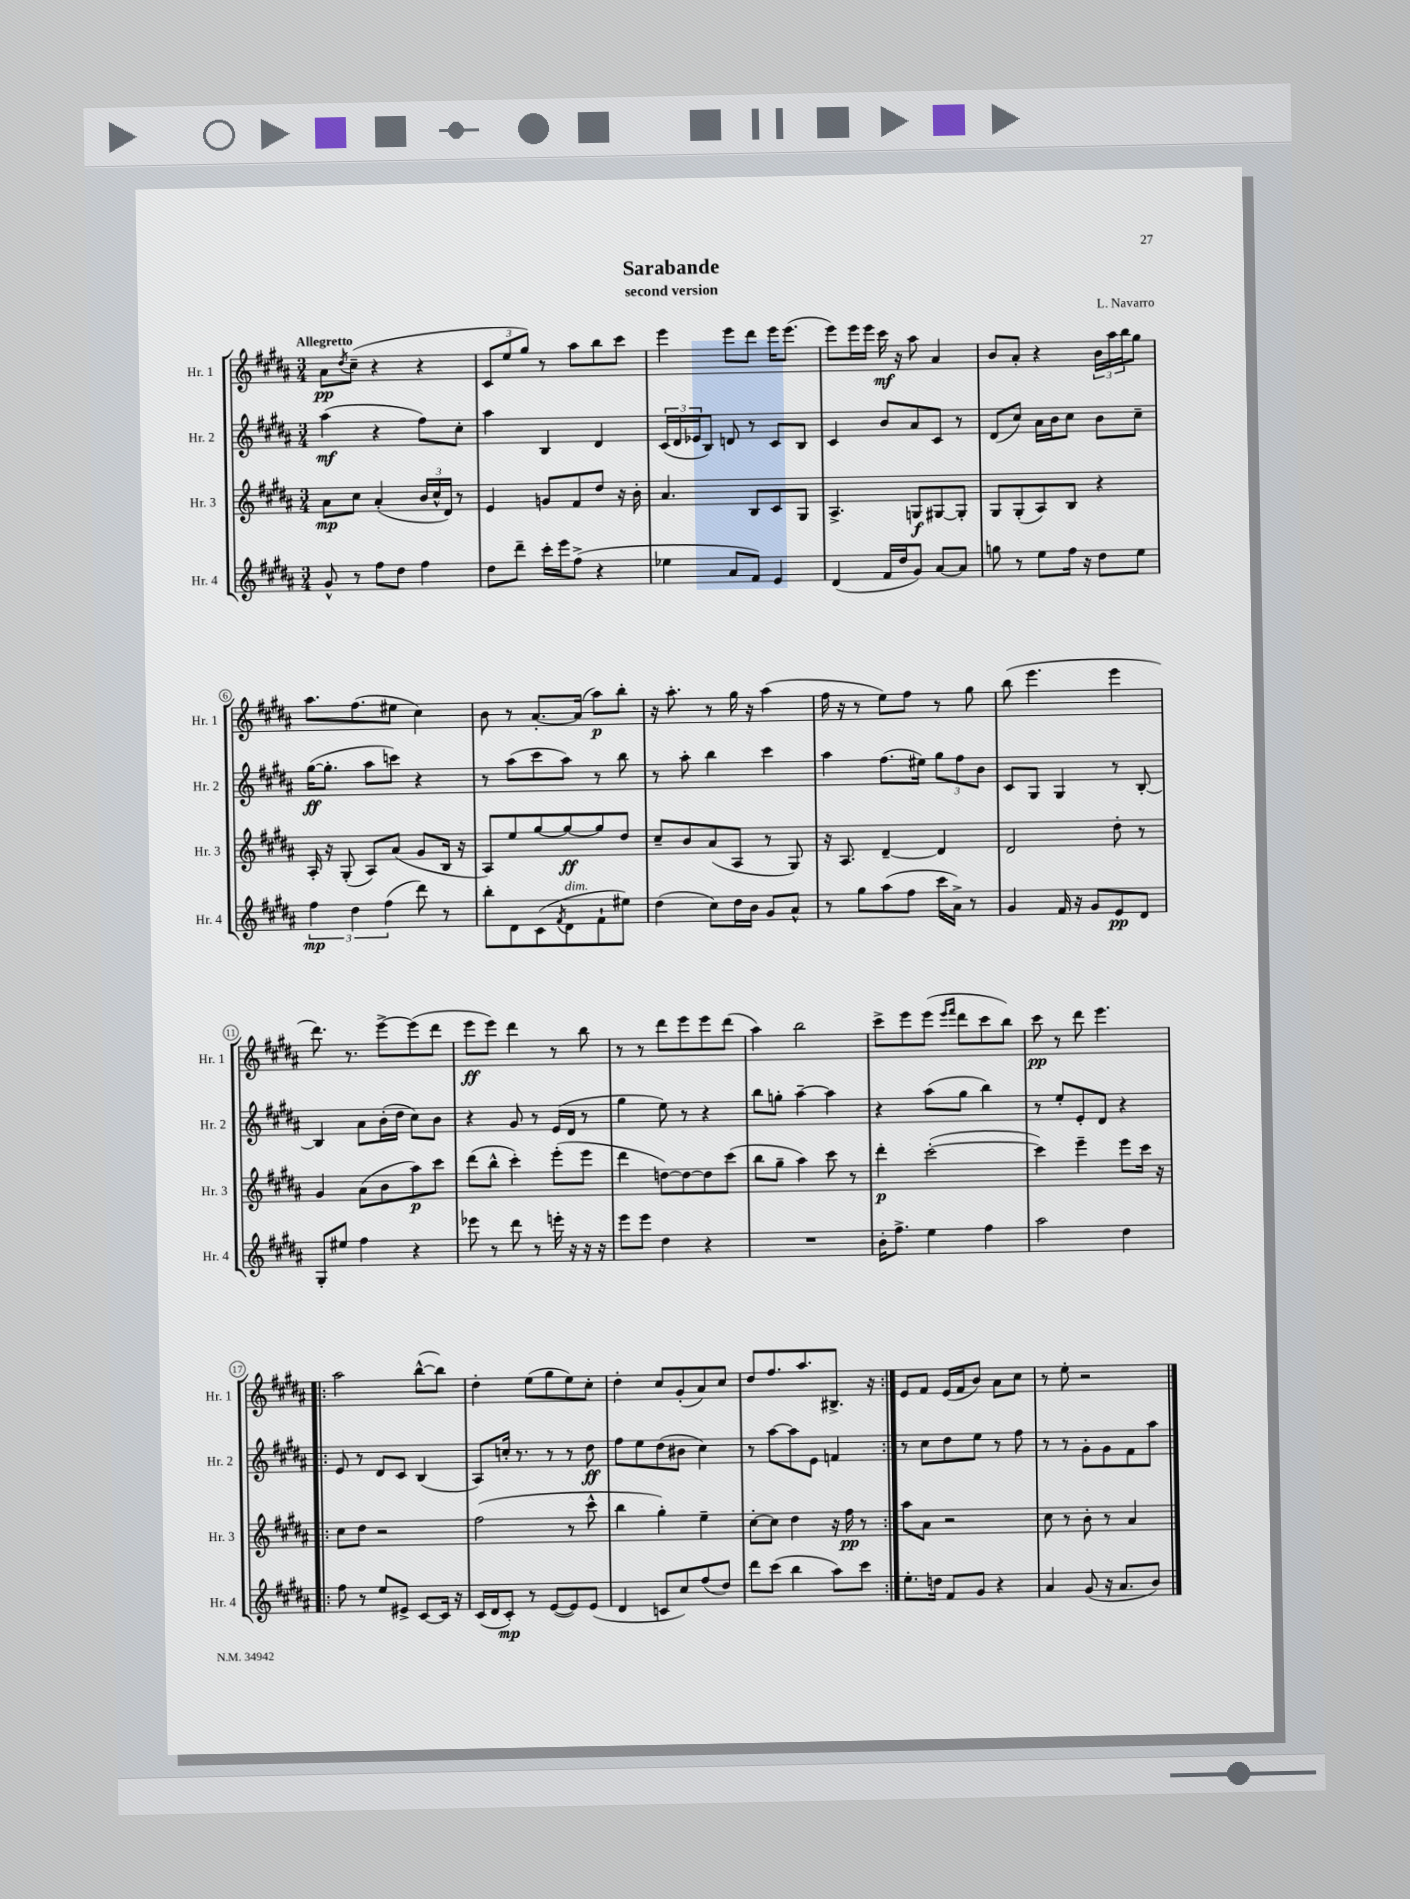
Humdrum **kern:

**kern	**dynam	**kern	**dynam	**kern	**dynam	**kern	**dynam
*part4	*part4	*part3	*part3	*part2	*part2	*part1	*part1
*staff4	*staff4	*staff3	*staff3	*staff2	*staff2	*staff1	*staff1
*I"Hr. 4	*	*I"Hr. 3	*	*I"Hr. 2	*	*I"Hr. 1	*
*I'Hr. 4	*	*I'Hr. 3	*	*I'Hr. 2	*	*I'Hr. 1	*
*clefG2	*	*clefG2	*	*clefG2	*	*clefG2	*
*k[f#c#g#d#a#]	*	*k[f#c#g#d#a#]	*	*k[f#c#g#d#a#]	*	*k[f#c#g#d#a#]	*
*M3/4	*	*M3/4	*	*M3/4	*	*M3/4	*
=1	=1	=1	=1	=1	=1	=1	=1
!	!	!	!	!	!	!LO:TX:a:B:t=Allegretto	!
8g#^^/	.	8a#\L	mp	(4aa#\	mf	8a#\L	pp
.	.	.	.	.	.	8qdd#/	.
8r	.	8cc#\J	.	.	.	(8cc#~\J	.
8ff#\L	.	(4a#'/	.	4r	.	4r	.
8dd#\J	.	.	.	.	.	.	.
4ff#\	.	24b/LL	.	8ff#\L)	.	4r	.
.	.	24cc#^^/	.	.	.	.	.
.	.	24d#/JJ)	.	.	.	.	.
.	.	8r	.	8cc#'\J	.	.	.
=2	=2	=2	=2	=2	=2	=2	=2
8dd#\L	.	4e/	.	4aa#\	.	12c#/L	.
.	.	.	.	.	.	12ee/	.
8ddd#~\J	.	.	.	.	.	.	.
.	.	.	.	.	.	12gg#/J)	.
16ccc#'\LL	.	8gn/L	.	4B/	.	8r	.
16eee\J	.	.	.	.	.	.	.
(8ff#^\J	.	8f#/	.	.	.	8aa#\L	.
4r	.	8dd#/J	.	4d#/	.	8bb\	.
.	.	16r	.	.	.	8ccc#\J	.
.	.	16b'\	.	.	.	.	.
=3	=3	=3	=3	=3	=3	=3	=3
4ee-X\	.	4.a#/	.	(24c#/LL	.	4eee\	.
.	.	.	.	24d#/	.	.	.
.	.	.	.	24e-X/J	.	.	.
.	.	.	.	8B/J)	.	.	.
8a#/L	.	.	.	8dn/	.	8eee\L	.
8f#/J)	.	8B/L	.	8r	.	8ddd#\J	.
4e/	.	8c#/	.	8c#/L	.	16eee\KL	.
.	.	.	.	.	.	(8.eee\J	.
.	.	8G#/J	.	8B/J	.	.	.
=4	=4	=4	=4	=4	=4	=4	=4
(4d#/	.	4.A#^/	.	4c#/	.	8eee\L)	.
.	.	.	.	.	.	16eee\L	.
.	.	.	.	.	.	16eee\JJ	.
16f#/LL	.	.	.	8b/L	.	16ccc#\	mf
16dd#/J	.	.	.	.	.	16r	.
8g#/J)	.	8Gn/L	f	8a#/	.	8aa#\	.
[8a#/L	.	[8G#X/	.	8c#/J	.	4a#/	.
8a#/J]	.	8G#'/J]	.	8r	.	.	.
=5	=5	=5	=5	=5	=5	=5	=5
8ggn\	.	8G#/L	.	(8d#/L	.	8b/L	.
8r	.	(8G#'/	.	8cc#/J)	.	8a#'/J	.
8ee\L	.	8A#/)	.	16a#\LL	.	4r	.
.	.	.	.	16b\J	.	.	.
16ff#\Jk	.	8B/J	.	8cc#\J	.	.	.
16r	.	.	.	.	.	.	.
8dd#\L	.	4r	.	8b\L	.	24b\LL	.
.	.	.	.	.	.	24aa#\	.
.	.	.	.	.	.	24bb\J	.
8ee\J	.	.	.	8cc#~\J	.	8gg#\J	.
!!LO:LB:g=z
=6	=6	=6	=6	=6	=6	=6	=6
6ff#\	mp	16A#'/	.	([16gg#\KL	ff	8.aa#\L	.
.	.	16r	.	8.gg#'\J]	.	.	.
.	.	(8G#'/	.	.	.	.	.
6dd#\	.	.	.	.	.	.	.
.	.	.	.	.	.	(8.ff#\	.
.	.	8A#/L)	.	8aa#\L	.	.	.
(6ff#\	.	.	.	.	.	.	.
.	.	(8a#/J	.	8cccn\J)	.	8ee#X\J	.
8ddd#\)	.	8g#/L	.	4r	.	4cc#\)	.
8r	.	16B/Jk	.	.	.	.	.
.	.	16r	.	.	.	.	.
=7	=7	=7	=7	=7	=7	=7	=7
8bb'\L	.	8A#/L)	.	8r	.	8b\	.
8d#\	.	8ee/	.	(8aa#\L	.	8r	.
(8c#\	.	[8gg#/	.	8ccc#\	.	[8.a#'/L	.
8qf#/	.	.	.	.	.	.	.
!LO:TX:a:i:t=dim.	!	!	!	!	!	!	!
8d#\	.	8gg#/_	ff	8aa#\J)	.	.	.
.	.	.	.	.	.	(16a#/Jk]	.
8f#`\	.	8gg#/]	.	8r	.	8aa#\L)	p
8ee#X\J)	.	8dd#/J	.	8bb\	.	8bb'\J	.
=8	=8	=8	=8	=8	=8	=8	=8
(4dd#\	.	8cc#~/L	.	8r	.	16r	.
.	.	.	.	.	.	8.aa#'\	.
.	.	8b/	.	8aa#'\	.	.	.
8cc#\L)	.	(8a#/	.	4bb\	.	8r	.
16dd#\L	.	8A#/J	.	.	.	16gg#\	.
16b\JJ	.	.	.	.	.	16r	.
8g#/L	.	8r	.	4ccc#\	.	(4aa#\	.
8a#^^/J	.	8G#/)	.	.	.	.	.
=9	=9	=9	=9	=9	=9	=9	=9
8r	.	16r	.	4aa#\	.	16ff#\	.
.	.	8.A#/	.	.	.	16r	.
8gg#\L	.	.	.	.	.	8r	.
(8aa#\	.	[4d#~/	.	(8.ff#\L	.	8ee\L)	.
8ff#\J	.	.	.	.	.	8ff#\J	.
.	.	.	.	16ee#X\Jk)	.	.	.
16ccc#\LL	.	4d#/]	.	12gg#\L	.	8r	.
16a#^\JJ)	.	.	.	.	.	.	.
.	.	.	.	12ff#\	.	.	.
8r	.	.	.	.	.	8gg#\	.
.	.	.	.	12b\J	.	.	.
=10	=10	=10	=10	=10	=10	=10	=10
4g#/	.	2d#/	.	8c#/L	.	(8bb\	.
.	.	.	.	8G#/J	.	4.eee\	.
16f#/	.	.	.	4G#/	.	.	.
16r	.	.	.	.	.	.	.
8g#/L	.	.	.	.	.	.	.
8e/	pp	8dd#'\	.	8r	.	4eee\	.
8d#/J	.	8r	.	[8B'/	.	.	.
!!LO:LB:g=z
=11	=11	=11	=11	=11	=11	=11	=11
8G#'/L	.	4g#/	.	4B/]	.	8.ddd#\)	.
8ee#X/J	.	.	.	.	.	.	.
.	.	.	.	.	.	8.r	.
4ff#\	.	(8a#\L	.	8a#\L	.	.	.
.	.	8b\	.	(16b'\L	.	[8eee^\L	.
.	.	.	.	16dd#\JJ	.	.	.
4r	.	8aa#\)	p	8cc#\L)	.	(8eee\]	.
.	.	8ccc#\J	.	8b\J	.	8ddd#\J	.
=12	=12	=12	=12	=12	=12	=12	=12
8eee-X\	.	(8ddd#\L	.	4r	.	8eee\L	ff
8r	.	8bb^^\J	.	.	.	8eee\J)	.
8ddd#\	.	4ccc#'\)	.	8g#/	.	4ddd#\	.
8r	.	.	.	8r	.	.	.
16eeen'\	.	(8eee'\L	.	(16e/LL	.	8r	.
16r	.	.	.	16d#/JJ	.	.	.
16r	.	8eee\J	.	8r	.	8bb\	.
16r	.	.	.	.	.	.	.
=13	=13	=13	=13	=13	=13	=13	=13
8eee\L	.	4ddd#\	.	4gg#\	.	8r	.
8eee\J	.	.	.	.	.	8r	.
4dd#\	.	[8ddn\L)	.	8ee\)	.	8ddd#\L	.
.	.	8dd\_	.	8r	.	8eee\	.
4r	.	8dd\]	.	4r	.	8eee\	.
.	.	(8ccc#\J	.	.	.	(8ddd#\J	.
=14	=14	=14	=14	=14	=14	=14	=14
2.r	.	8bb\L	.	8bb\L	.	4aa#\)	.
.	.	8gg#~\J	.	8ggn'\J	.	.	.
.	.	4aa#\)	.	[4aa#~\	.	2bb\	.
.	.	8ccc#\	.	4aa#\]	.	.	.
.	.	8r	.	.	.	.	.
=15	=15	=15	=15	=15	=15	=15	=15
16b'\KL	.	4ddd#'\	p	4r	.	8ccc#^\L	.
8.ff#^\J	.	.	.	.	.	.	.
.	.	.	.	.	.	8eee\	.
4ee\	.	([2ccc#'\	.	(8aa#\L	.	(8eee\J	.
.	.	.	.	.	.	16qqeee/LL	.
.	.	.	.	.	.	16qqfff#/JJ	.
.	.	.	.	8gg#\J	.	8ddd#\L	.
4ff#\	.	.	.	4bb\)	.	8ccc#\	.
.	.	.	.	.	.	8bb\J)	.
=16	=16	=16	=16	=16	=16	=16	=16
2aa#\	.	4ccc#\])	.	8r	.	8ccc#\	pp
.	.	.	.	8ee'/L	.	8r	.
.	.	4eee~\	.	8e'/	.	8ddd#\	.
.	.	.	.	8d#/J	.	4.eee\	.
4dd#\	.	8eee\L	.	4r	.	.	.
.	.	16ccc#\Jk	.	.	.	.	.
.	.	16r	.	.	.	.	.
!!LO:LB:g=z
=17!|:	=17!|:	=17!|:	=17!|:	=17!|:	=17!|:	=17!|:	=17!|:
8ff#\	.	8cc#\L	.	8e/	.	2aa#\	.
8r	.	8dd#\J	.	8r	.	.	.
8ee/L	.	2r	.	8d#/L	.	.	.
8e#X^/J	.	.	.	8c#/J	.	.	.
[8c#/L	.	.	.	(4B/	.	([8bb^^\L	.
16c#/Jk]	.	.	.	.	.	8bb\J])	.
16r	.	.	.	.	.	.	.
=18	=18	=18	=18	=18	=18	=18	=18
(16c#/LL	.	(2ff#\	.	8A#/L)	.	4dd#'\	.
16d#/J	.	.	.	.	.	.	.
8c#'/J)	mp	.	.	16ccn'/Jk	.	.	.
.	.	.	.	8.r	.	.	.
8r	.	.	.	.	.	(8ee\L	.
([8e/L	.	.	.	8r	.	8gg#\	.
8e/])	.	8r	.	8r	.	8ee\)	.
(8e/J	.	8ccc#^^\	.	8dd#\	ff	8cc#'\J	.
=19	=19	=19	=19	=19	=19	=19	=19
4d#/	.	4bb\	.	8ff#\L	.	4dd#'\	.
.	.	.	.	8ee\	.	.	.
8cn/L	.	4gg#'\)	.	(8dd#\	.	8cc#/L	.
8cc#/)	.	.	.	8b#X\J	.	(8g#'/	.
(8ff#/	.	4ee~\	.	4cc#\)	.	8a#/)	.
8dd#/J)	.	.	.	.	.	8cc#/J	.
=20	=20	=20	=20	=20	=20	=20	=20
8ddd#\L	.	[8cc#'\L	.	8r	.	8dd#/L	.
(8ccc#\J	.	8cc#\J]	.	[8aa#\L	.	8.ff#/	.
4bb\	.	4dd#\	.	8aa#\]	.	.	.
.	.	.	.	.	.	8.aa#/	.
.	.	.	.	8e\J	.	.	.
8aa#\L)	.	16r	.	4fn/	.	8.B#X^/J	.
.	.	16ff#\	pp	.	.	.	.
8ccc#\J	.	8r	.	.	.	.	.
.	.	.	.	.	.	16r	.
=21:|!	=21:|!	=21:|!	=21:|!	=21:|!	=21:|!	=21:|!	=21:|!
8.ee'\L	.	8aa#\L	.	8r	.	8e/L	.
.	.	8a#\J	.	8cc#\L	.	8f#/J	.
16ddn\Jk	.	.	.	.	.	.	.
8f#/L	.	2r	.	8dd#\	.	(16e/LL	.
.	.	.	.	.	.	16f#/J	.
8g#/J	.	.	.	8ee\J	.	8b/J)	.
4r	.	.	.	8r	.	8a#\L	.
.	.	.	.	8ff#\	.	8cc#\J	.
=22	=22	=22	=22	=22	=22	=22	=22
4a#/	.	8cc#\	.	8r	.	8r	.
.	.	8r	.	8r	.	8ee'\	.
(8g#/	.	8b'\	.	8g#'\L	.	2r	.
16r	.	8r	.	8g#\	.	.	.
8.a#/L	.	.	.	.	.	.	.
.	.	4a#/	.	8f#\	.	.	.
8b/J)	.	.	.	8aa#\J	.	.	.
==	==	==	==	==	==	==	==
*-	*-	*-	*-	*-	*-	*-	*-
